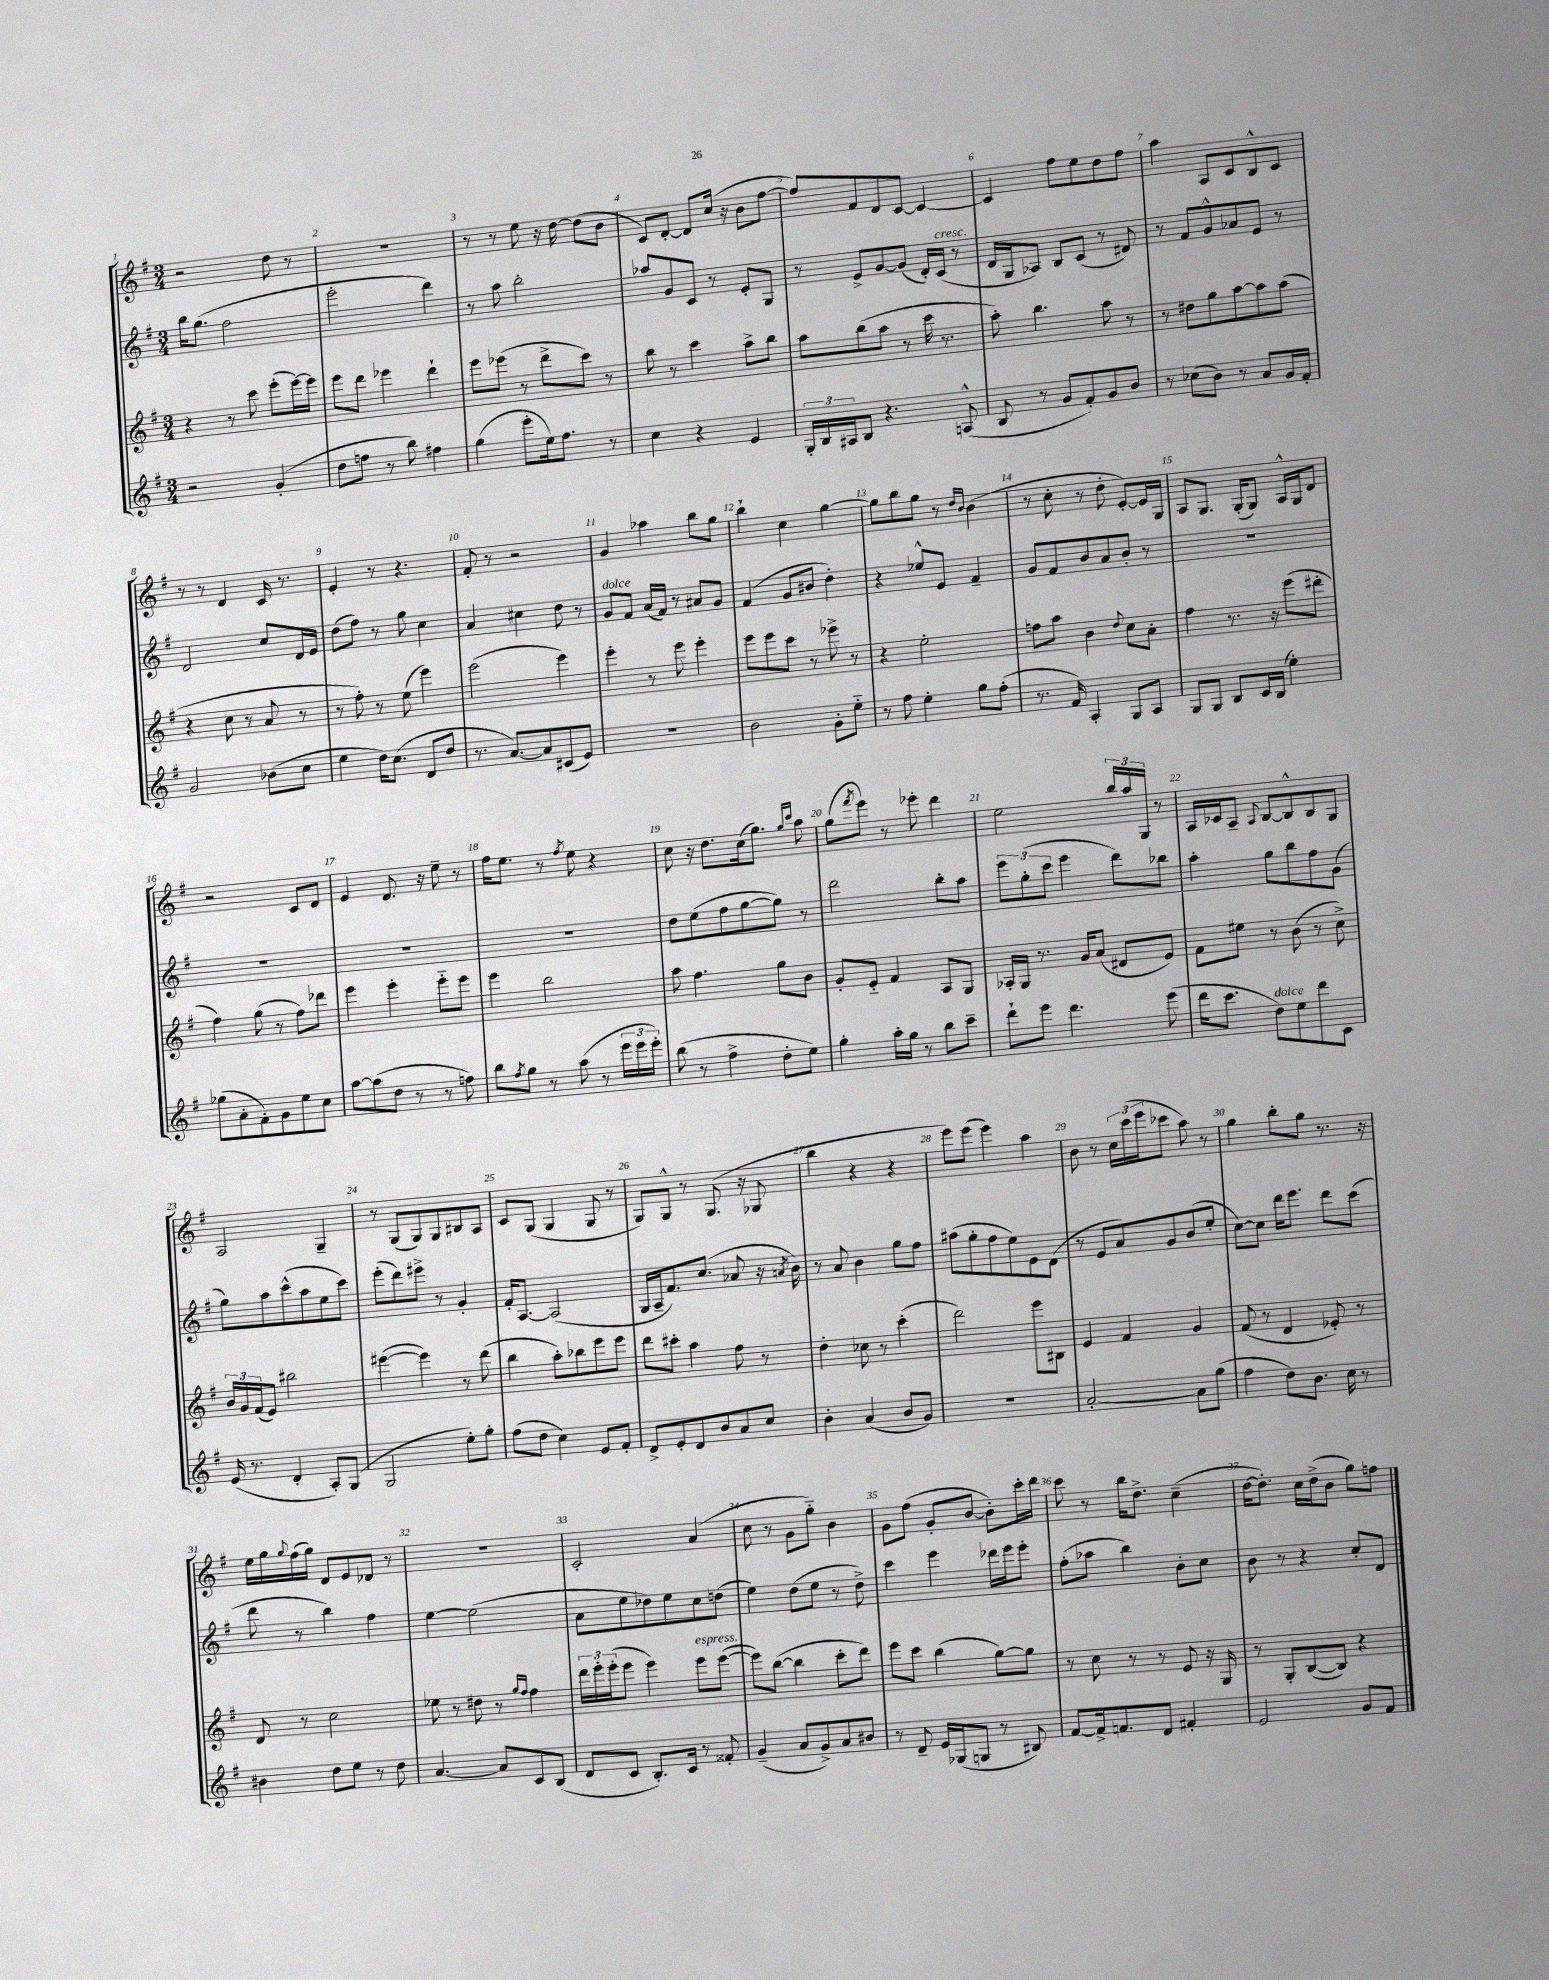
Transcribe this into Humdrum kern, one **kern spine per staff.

**kern	**kern	**kern	**kern
*staff4	*staff3	*staff2	*staff1
*clefG2	*clefG2	*clefG2	*clefG2
*k[f#]	*k[f#]	*k[f#]	*k[f#]
*M3/4	*M3/4	*M3/4	*M3/4
2r	4r	16bb	2r
.	.	(8.gg	.
.	8r	2ff#	.
.	8ccc	.	.
(4g'	(8eee'	.	8dd
.	[16eee)	.	8r
.	16eee]	.	.
=	=	=	=
8dd	8eee	2eee'	2.r
8ff	8ddd	.	.
8r	4eee-	.	.
8bb)	.	.	.
4ff#	4ddd`	4ddd)	.
=	=	=	=
(4gg	8eee	8r	8r
.	(8eee-	8aa	8r
8eee'	8r	2bb'	8ee
16ee)	8ddd^	.	16r
8.ff#	.	.	[16dd
.	8ccc)	.	(8dd]
8r	8r	.	8b
=	=	=	=
4cc	8bb	8aa-	8c)
.	8r	8g	[8d'
4r	4ccc	8c	8d]
.	.	8r	(16cc
.	.	.	16r
4e	8aa^	8e'	8b
.	8bb	8G	[8ff#
=	=	=	=
24G'	8aa	8r	8ff#])
24B	.	.	.
24A#	.	.	.
8B	(8bb	8e^	8f#
4.r	8aa	[8g	8d
.	8r	(8g]	[8c
.	16ccc	16d')	4c_
.	8.r	(16c	.
(8A^^	.	8r	.
=	=	=	=
8B	8aa')	16d	4c]
.	.	16G	.
8r	4.bb	8A-)	.
8g	.	8B	8ff#
8f#')	.	(8c	8ee
8g	8aa	8r	8dd
8b	8r	8d#)	8ff#
=	=	=	=
8r	8r	8r	4aa
(8cc-	8dd#	8f#	.
8b)	8gg	8g^^	8A
8r	[8aa	8a-	8c
8a	8aa]	8e	8B^^
16g	(8aa	8r	8c
16f#'	.	.	.
=	=	=	=
2g	4r	2d	8r
.	.	.	8r
.	8cc	.	4d
.	8r	.	.
(8b-	8a	8cc	16c
.	.	.	8.r
8cc	8r	16d	.
.	.	16e	.
=	=	=	=
4ee	8r	(8dd	4e'
.	8ff#')	8ff#)	.
16dd)	8r	8r	8r
(8.cc	.	.	.
.	(8ee	8gg	4.r
8d	4eee)	4cc	.
8dd	.	.	.
=	=	=	=
8.r	(2eee	4a	8f#'
.	.	.	8r
[8.a)	.	.	.
.	.	4cc#	2r
8a]	.	.	.
(8c#	4eee)	8dd	.
8e)	.	8r	.
=	=	=	=
2.r	4eee'	8g	4g
.	.	8f#	.
.	8r	(16a	4aa-
.	.	16f#)	.
.	8eee	8r	.
.	4eee'	8a#	8bb
.	.	8g	8gg
=	=	=	=
2b	8eee	(4f#	4bb`
.	8eee	.	.
.	8ccc	8g	4cc
.	8r	8b#	.
8g'	8eee-^	4dd')	[4gg
8ee'~	8r	.	.
=	=	=	=
8r	4r	4r	8gg]
8ff#	.	.	8bb
4ee'	2ee'	8ee-^^	8gg
.	.	8e	8r
.	.	.	16qqdd
.	.	.	16qqb
8gg	.	4f#~	(4b
(8ff#'	.	.	.
=	=	=	=
8.r	8ff	8g	8r
.	8aa	8f#	8cc'
16f#)	.	.	.
4A'	4b	8b	8r
.	.	8a	8dd'
.	8qqdd	.	.
8G	8cc	8b'	[8e')
8A	8a'	8r	16e]
.	.	.	16G
=	=	=	=
8G	4ff#	2.r	8A
8G	.	.	8.G
8B	8.r	.	.
.	.	.	(16G'
16c	.	.	8G)
(16B	16r	.	.
4ee')	(8eee	.	16A^^
.	.	.	16G
.	8ddd#'	.	8d
=	=	=	=
(8gg-	4ff#)	2.r	2r
8a'	.	.	.
8f#')	(8gg	.	.
8g	8r	.	.
8ee	8ff#)	.	8c
8cc	8ddd-	.	8d
=	=	=	=
[8aa	4eee	2.r	4e
(8aa]	.	.	.
8dd	4eee'	.	8.d
8r	.	.	.
.	.	.	16r
8r	8eee'~	.	8ee~
8ff)	8eee	.	8r
=	=	=	=
8bb	4eee	2.r	16ff#
.	.	.	8.ee
8qff#	.	.	.
8gg	.	.	.
8r	2bb	.	8r
.	.	.	8qff#
(8aa	.	.	8ee
8r	.	.	4r
24eee	.	.	.
24eee	.	.	.
24eee')	.	.	.
=	=	=	=
(8bb	8aa	8dd	8cc
8r	4.ff#	(8ee	16r
.	.	.	8.dd
4ff#^	.	8ff#	.
.	.	[8gg	(16cc
.	.	.	8.gg)
8dd'	8gg	8gg])	.
.	.	.	16qqgg
.	.	.	16qqccc
8ee)	8b	8r	8aa
=	=	=	=
4gg'	8g'	2ddd	(8gg
.	.	.	8qfff#
.	8e'~	.	8eee)
16aa'	4f#	.	8r
16gg	.	.	.
8r	.	.	8eee-'
8bb	8A	8bb'	4ddd
8ccc~	8G	8aa	.
=	=	=	=
8ddd`	16A-'	12eee	2ee
.	16G	.	.
.	.	(12gg'	.
8eee	8.r	.	.
.	.	12ccc	.
4.ddd	.	4eee	.
.	16g	.	.
.	(8a	.	.
.	8d#	8ddd)	24bb
.	.	.	24aa
.	.	.	24G
(8eee	8e)	8bb-	8r
=	=	=	=
16ddd	8f#	4aa'	16A
8.ccc	.	.	16c-
.	8ee#	.	8A~
.	.	.	8qqA
8dd)	8r	8gg	[8B
8ee	(8b	8bb	8B^^]
8ddd	8r	8ff#	8B
8c	8cc^)	(8g	8G
=	=	=	=
(16e	24b	8gg)	2A
.	24g	.	.
8.r	.	.	.
.	(24f#	.	.
.	8e)	8aa	.
4d'	2bb#	(8ccc^^	.
.	.	8aa	.
8A')	.	8ee	4G~
(8G	.	8ccc)	.
=	=	=	=
2G	([4eee#	(8eee'	8r
.	.	8ddd)	(8G
.	4eee#])	8eee#^	8G)
.	.	8r	8G
8ee')	8r	4g'	8B#
8gg'	(8ddd	.	8A
=	=	=	=
(8ff#	4bb	16f#'	8c
.	.	[8.A	.
8dd	.	.	(8G
4cc)	8aa')	(2A]	4G
.	8bb-	.	.
8e	8eee	.	8G
8f#'	8eee	.	8r
=	=	=	=
8d^	8ddd	16G	8G)
.	.	16A~	.
8e'	8ccc#'	8.f#)	8G^^
8d	4aa	.	8r
.	.	(8.cc	.
8b	.	.	(8.G
8a	8ff#	8a-	.
.	.	.	16r
8cc	8r	16r	8G-
.	.	8qa	.
.	.	16b)	.
=	=	=	=
4b'	4dd'	8r	4bb
.	.	8a	.
(4a	8cc-	4b	4r
.	8r	.	.
8b	(4ccc'	8gg	4r
8g)	.	8ff#	.
=	=	=	=
2.r	2ddd)	(8aa#	8eee)
.	.	8gg'	(8eee
.	.	8ff#	4eee)
.	.	8ee)	.
.	8eee	8e	4aa
.	8B#	(8d	.
=	=	=	=
[2a'	4e	8r	8b
.	.	8e	8r
.	4f#	8a)	24cc
.	.	.	(24ccc
.	.	.	24eee
.	.	8g	8ccc-
8a]	4g	(8b	8aa)
(8gg	.	8ee'	8r
=	=	=	=
4ff#	(8f#	[8cc)	4gg
.	8r	8cc]	.
8dd)	4d	16ddd	8bb'
.	.	8.eee	.
8.b	.	.	8gg
.	8e-')	8ddd	8.r
16cc	.	.	.
8r	8r	(8ccc	.
.	.	.	16r
=	=	=	=
4b#	8d	8ddd	16ee
.	.	.	16gg
.	.	.	8qqgg
.	8r	8r	(16ff#
.	.	.	16gg)
8dd	2cc	4bb)	8d
8ee	.	.	8e
8r	.	4ff#	8d-
8dd	.	.	8r
=	=	=	=
[4.a	8ee-	[4ee	2.r
.	8r	.	.
.	8dd#	(2ee]	.
8a]	8r	.	.
.	16qqgg	.	.
.	16qqff#	.	.
8c	4ff#	.	.
(8B	.	.	.
=	=	=	=
8d	24ddd	8a	2c'
.	24eee'	.	.
.	(24eee'	.	.
8c	8eee	8ee	.
8.B')	4eee)	8dd-)	.
.	.	8ee	.
16c	.	.	.
8r	8eee	8cc	(4a
8f##'	([8eee	(8dd	.
=	=	=	=
(4g~	8eee])	4ee)	8cc
.	([8bb	.	8r
8a	4bb]	(8dd	8g
8g^)	.	8ee	8gg'~)
8a	8ccc'	8r	4b
8b#	8ddd)	8dd^)	.
=	=	=	=
8r	8eee	4ccc	8g
8d~	8ccc	.	(8ff#
16e	(4bb	4eee	8g'
(16G-	.	.	.
8G	.	.	[8b
8r	[8gg)	16ddd-	8b'])
.	.	16eee	.
8B#)	8gg]	8eee'	16ccc'
.	.	.	16ddd
=	=	=	=
[8f#	8r	(8ff#'	8ccc
16f#^]	8cc	8aa-	8r
8.f	.	.	.
.	8r	4bb)	16bb
.	.	.	8.dd^
8d	8r	.	.
4f#'	8e	8b'	(4cc~
.	16r	8cc	.
.	16G	.	.
=	=	=	=
2e	8r	8b	[16dd
.	.	.	8.dd'])
.	8G'	8r	.
.	([8B	4r	16cc
.	.	.	(16dd^
.	8B])	.	8b
8g	4r	8cc'	8gg)
8f#	.	8d	8ff
==	==	==	==
*-	*-	*-	*-
